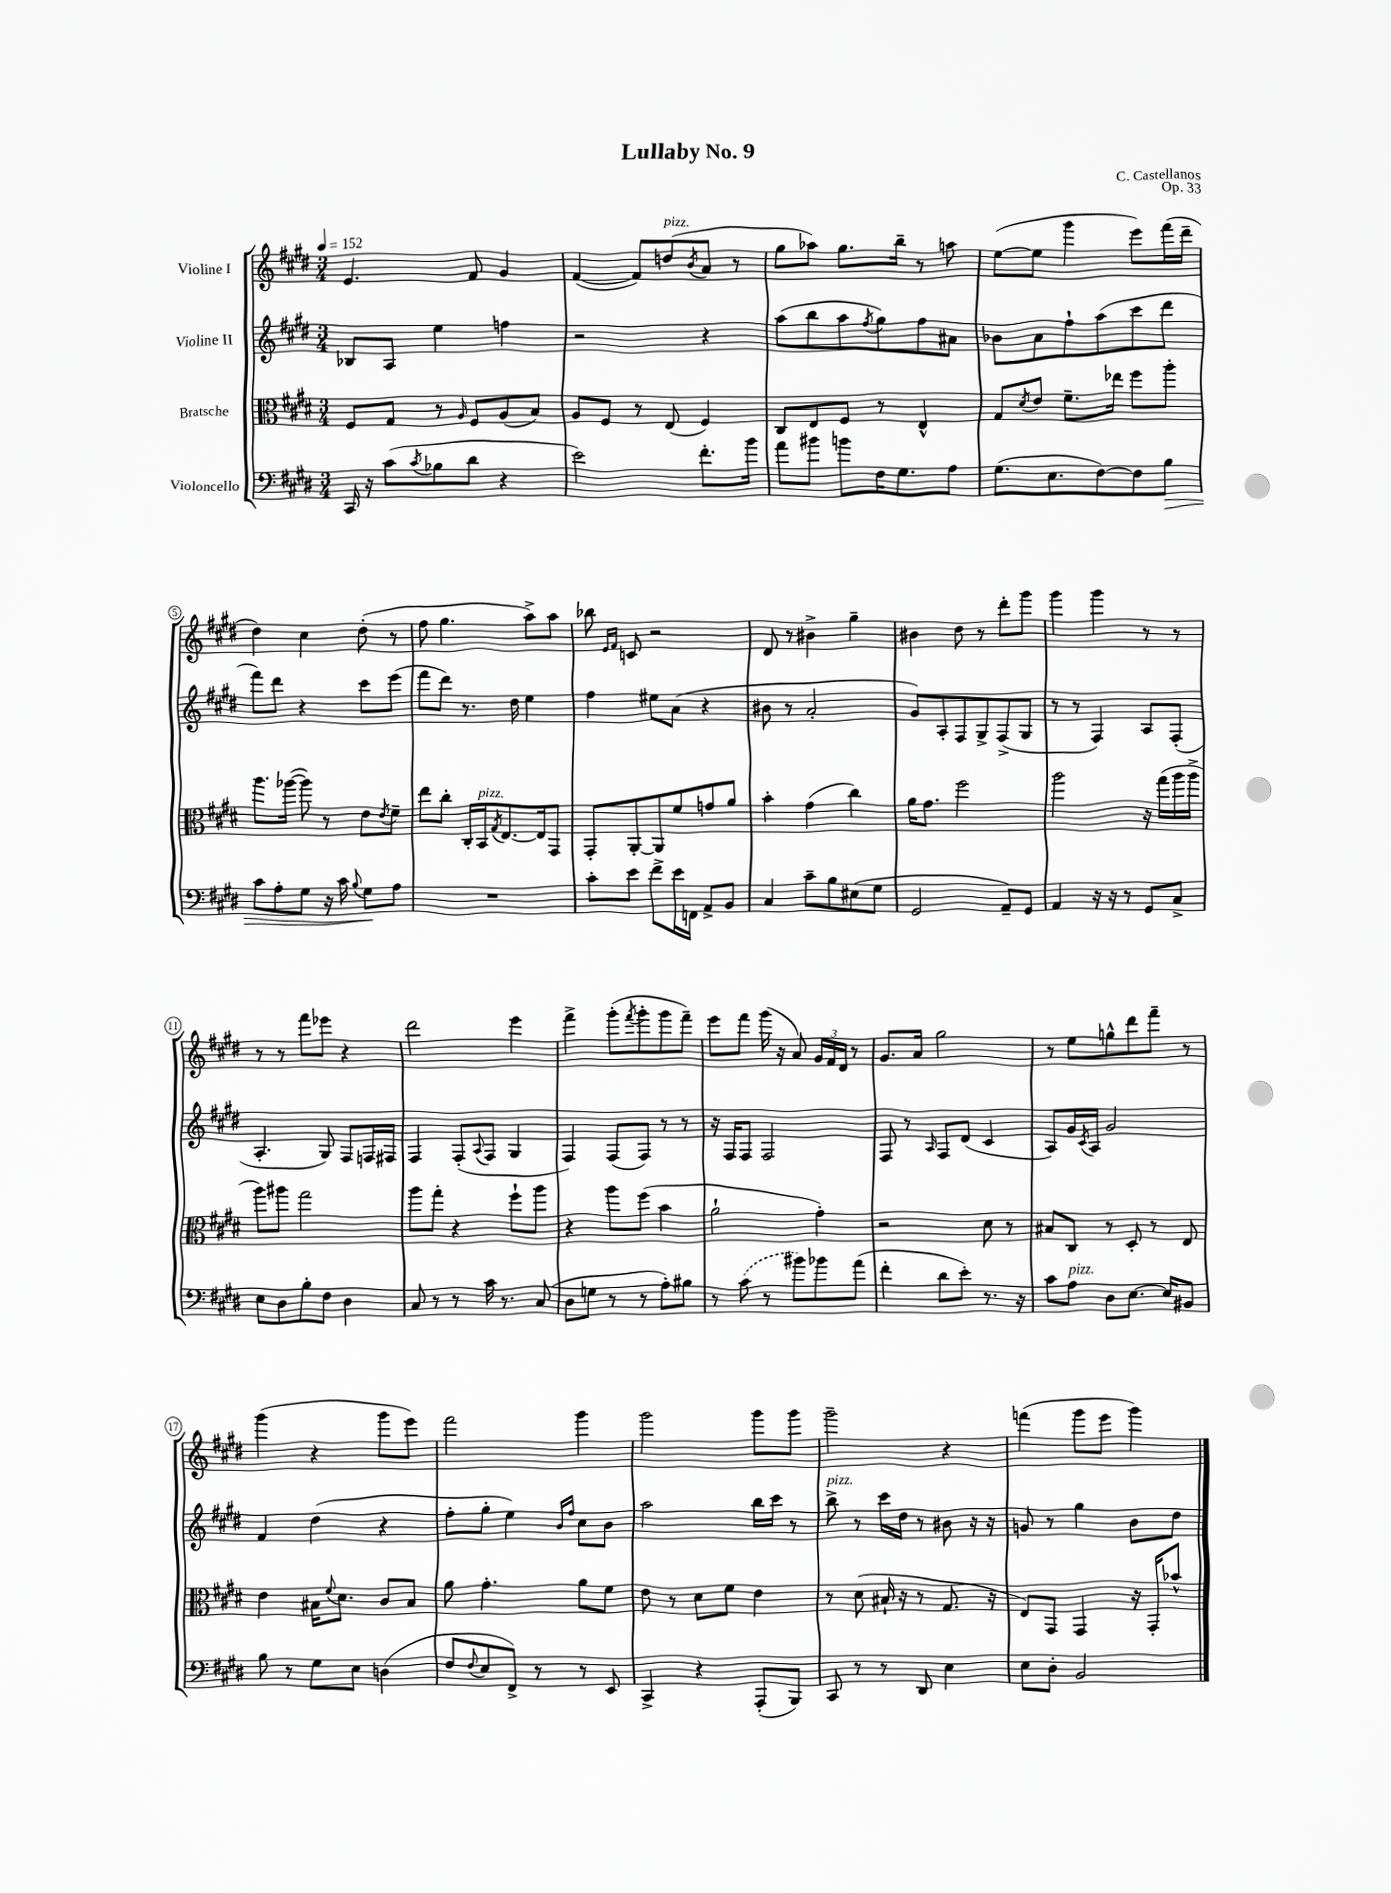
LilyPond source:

\header { title = "Lullaby No. 9" composer = "C. Castellanos" opus = "Op. 33" }
<<
\new StaffGroup <<
\new Staff = "s0" \with { instrumentName = "Violine I" } {
    \clef treble \key e \major \numericTimeSignature \time 3/4 \tempo 4 = 152
    e'4. fis'8 gis'4 |
    fis'4~( fis'8) d''8^\markup { \italic "pizz." }( \acciaccatura { b'8 } a'8 r8 |
    gis''8 aes''8) gis''8. b''16-- r8 a''8 |
    e''8~( e''8 gis'''4 e'''8) fis'''16( dis'''16-- |
    dis''4) cis''4 dis''8-.( r8 |
    fis''8 gis''4. a''8->) a''8 |
    bes''8 \grace { e'16 fis'16 } c'8 r2 |
    dis'8 r8 bis'4-> gis''4-- |
    bis'4 dis''8 r8 dis'''8-. gis'''8 |
    gis'''4 gis'''4 r8 r8 |
    r8 r8 fis'''8 ees'''8 r4 |
    dis'''2 e'''4 |
    fis'''4-> gis'''8-.( \acciaccatura { fis'''8 } gis'''8-. gis'''8 fis'''8--) |
    e'''8 fis'''8 gis'''16( r16 a'8) \tuplet 3/2 { gis'16 fis'16 dis'16 } r8 |
    gis'8. a'16 gis''2 |
    r8 e''8 g''8-^ dis'''8 fis'''8-- r8 |
    gis'''4( r4 gis'''8 e'''8) |
    fis'''2 gis'''4 |
    gis'''2 gis'''8 gis'''8 |
    gis'''2-- r4 |
    f'''4( gis'''8 e'''8 gis'''4) \bar "|." |
}
\new Staff = "s1" \with { instrumentName = "Violine II" } {
    \clef treble \key e \major \numericTimeSignature \time 3/4
    bes8 a8 e''4 f''4 |
    r2 r4 |
    a''8( b''8 a''8 \acciaccatura { fis''8 } gis''8) fis''8 ais'8 |
    bes'8 a'8 fis''8-! a''8( cis'''8 dis'''8 |
    fis'''8) dis'''8 r4 cis'''8 e'''8( |
    fis'''8 dis'''8) r8. dis''16 e''4 |
    fis''4 eis''8 a'8( r4 |
    bis'8 r8 a'2-. |
    gis'8) a8-. fis8 gis8-> fis8->( gis8 |
    r8 r8 fis4) a8 fis8-.( |
    a4.-. gis8) fis8 f16 fis16 |
    fis4 fis8-.( \appoggiatura { a8 } fis8 gis4 |
    fis4) fis8( fis8) r8 r8 |
    r16 fis16 fis8 fis2 |
    fis8 r8 \grace { a16 } fis8 dis'8( cis'4 |
    a8) gis'16 \acciaccatura { cis'8 } a16 gis'2 |
    fis'4 dis''4( r4 |
    fis''8-. gis''8-. e''4) \grace { b'16 fis''16 } cis''8 b'8 |
    a''2 b''16 cis'''16 r8 |
    b''8->^\markup { \italic "pizz." } r8 cis'''16 dis''16 r8 bis'8 r16 r16 |
    g'8 r8 gis''4 b'8 dis''8 \bar "|." |
}
\new Staff = "s2" \with { instrumentName = "Bratsche" } {
    \clef alto \key e \major \numericTimeSignature \time 3/4
    fis8 gis8 r8 \grace { a16 } fis8 a8( b8) |
    a8 fis8 r8 e8( fis4) |
    cis8 e8 fis8 r8 e4-^ |
    gis8 \acciaccatura { dis'8 } e'8 fis'8.-- ees''16 fis''8 a''8-. |
    a''8. aes''16~( aes''8) r8 e'8 \acciaccatura { e'8 } fis'8-- |
    e''8 cis''8-. cis16-. b,16^\markup { \italic "pizz." } \acciaccatura { gis8 } e8.~ e16 gis,8 |
    gis,8-. a,8~-. a,8 fis'8 g'8 a'8 |
    b'4-. gis'4( cis''4) |
    a'16 gis'8. fis''2 |
    a''2 r16 gis''16( a''16 a''16-> |
    a''8) ais''8 gis''2 |
    a''8 gis''8-. r4 fis''8-! a''8 |
    r4 a''8 fis''8( b'4 |
    a'2-! gis'4-.) |
    r2 dis'8 r8 |
    bis8 cis8 r8 dis8-. r8 e8 |
    e'4 bis16 \appoggiatura { fis'8 } dis'8. cis'8 bis8 |
    a'8 gis'4.-. a'8 fis'8 |
    e'8 r8 dis'8 fis'8 e'4 |
    r8 dis'8( bis16-! r16 r8 gis8. r16 |
    e8) gis,8 gis,4 r16 gis,16-. bes'8-^ \bar "|." |
}
\new Staff = "s3" \with { instrumentName = "Violoncello" } {
    \clef bass \key e \major \numericTimeSignature \time 3/4
    cis,16 r16 cis'8( \acciaccatura { cis'8 } bes8 dis'8 r4 |
    e'2) fis'8.-. b'16 |
    a'8 bis'8 b'8 fis16 gis8. a8 |
    gis8.( e8. fis8~) fis8 b8\> |
    cis'8 a8-. gis8 r16 cis'16 \appoggiatura { b8 } gis8\! a8 |
    R2. |
    cis'8-. e'8 fis'8-> e'16 f,16 a,8-> b,8 |
    cis4 cis'8-- b8 eis8( gis8 |
    gis,2 a,8--) gis,8 |
    a,4 r16 r16 r8 gis,8 cis8-> |
    e8 dis8 b8-. fis8 dis4 |
    cis8 r8 r8 cis'16 r8. cis8( |
    dis8 g8 r8 r8 a8-.) bis8 |
    r8 \once \slurDashed cis'8( r8 bis'8) bes'8 a'8( |
    fis'4-. dis'8 e'8-.) r8. r16 |
    cis'8 a8^\markup { \italic "pizz." } dis8 e8.~ e16 bis,8 |
    b8 r8 gis8 e8 d4( |
    fis8 \appoggiatura { fis8 } e8 fis,8->) r8 r8 e,8 |
    cis,4-> r4 a,,8-.( b,,8) |
    cis,8 r8 r8 dis,8 e4 |
    e8 dis8-. b,2 \bar "|." |
}
>>
>>
\layout { \context { \Score \override BarNumber.stencil = #(make-stencil-circler 0.1 0.3 ly:text-interface::print) } }
